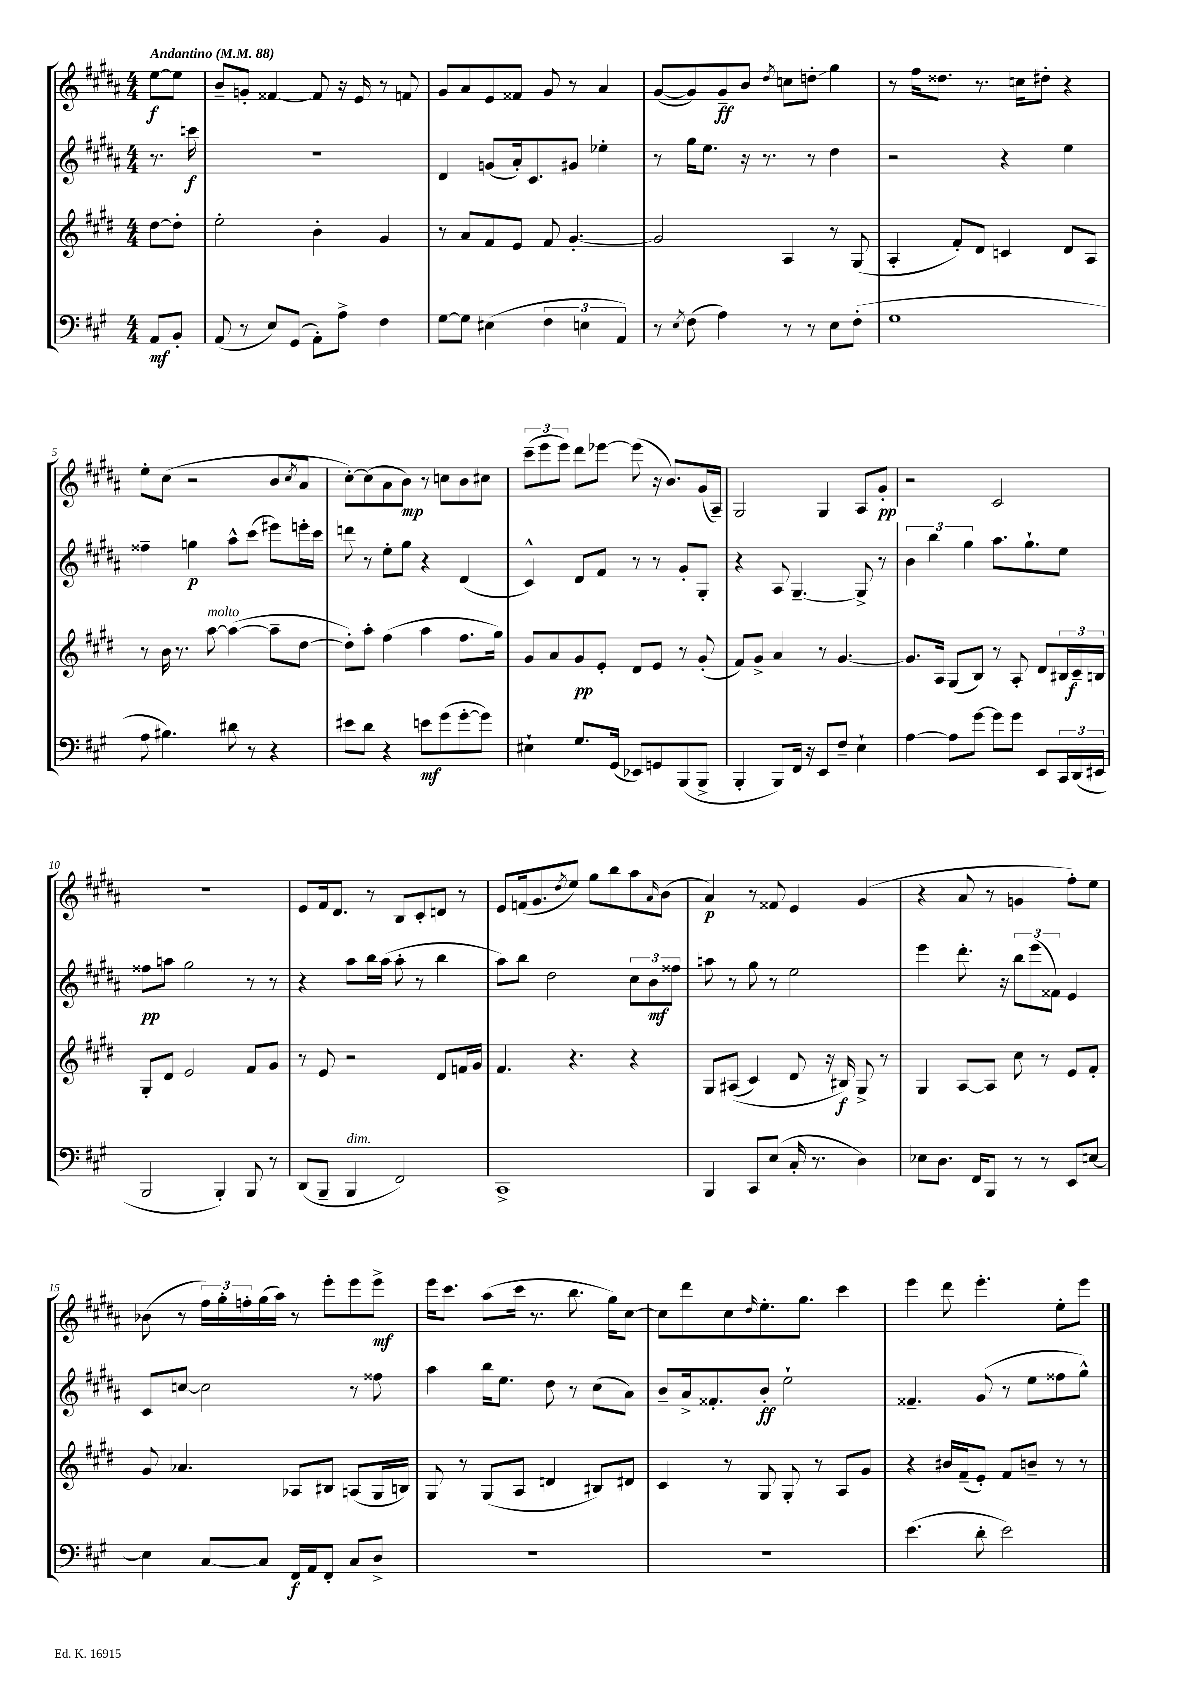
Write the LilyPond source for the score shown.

<<
\new StaffGroup <<
\new Staff = "s0" {
    \clef treble \key b \major \numericTimeSignature \time 4/4 \partial 4 \tempo "Andantino" 4 = 88
    e''8~\f e''8 |
    b'8-- g'8-. fisis'4~ fisis'8 r16 e'16 r8 f'8 |
    gis'8 ais'8 e'8 fisis'8 gis'8 r8 ais'4 |
    gis'8~( gis'8) gis'8--\ff b'8 \acciaccatura { dis''8 } c''8 d''8-.\glissando gis''4 |
    r8 fis''16 disis''8. r8. c''16 dis''8-. r4 |
    e''8-. cis''8( r2 b'8 \acciaccatura { cis''8 } ais'8 |
    cis''8~-.) cis''8( ais'8 b'8\mp) r8 c''8 b'8 cis''8 |
    \tuplet 3/2 { cis'''8--( e'''8 e'''8) } dis'''8 ees'''8~ ees'''8( r16 b'8.) gis'16( ais16--) |
    gis2 gis4 ais8 gis'8-.\pp |
    r2 cis'2 |
    R1 |
    e'8 fis'16 dis'8. r8 b8 cis'8-. d'8 r8 |
    e'8 f'16( gis'8. \acciaccatura { dis''8 } e''8) gis''8 b''8 ais''8 \grace { ais'16 } b'8( |
    ais'4\p) r8 fisis'8 e'4 gis'4( |
    r4 ais'8 r8 g'4 fis''8-.) e''8 |
    bes'8( r8 \tuplet 3/2 { fis''16) gis''16-. f''16-. } gis''16( ais''16) r8 e'''8-. e'''8 e'''8->\mf |
    e'''16 cis'''8. ais''8( cis'''16 r8. b''8. gis''16) cis''8~ |
    cis''8 dis'''8 cis''8 \grace { dis''16 } e''8.-. gis''8. cis'''4 |
    e'''4 dis'''8 e'''4.-. e''8-. e'''8 \bar "|." |
}
\new Staff = "s1" {
    \clef treble \key b \major \numericTimeSignature \time 4/4 \partial 4
    r8. c'''16\f |
    R1 |
    dis'4 g'8( ais'16-.) cis'8. gis'8 ees''4-. |
    r8 gis''16 e''8. r16 r8. r8 dis''4 |
    r2 r4 e''4 |
    fisis''4-- g''4\p ais''8-^ cis'''8( eis'''8) e'''16-. cis'''16 |
    d'''8 r8 e''8-. gis''8 r4 dis'4( |
    cis'4-^) dis'8 fis'8 r8 r8 gis'8-. gis8-. |
    r4 ais8 gis4.~-- gis8-> r8 |
    \tuplet 3/2 { b'4 b''4 gis''4 } ais''8. gis''8.-! e''8 |
    fisis''8\pp a''8 gis''2 r8 r8 |
    r4 ais''8 b''16 ais''16( ais''8-. r8 b''4 |
    ais''8) b''8 dis''2 \tuplet 3/2 { cis''8 b'8\mf fisis''8 } |
    a''8 r8 gis''8 r8 e''2 |
    e'''4 dis'''8.-. r16 \tuplet 3/2 { b''8 e'''8( fisis'8) } e'4 |
    cis'8 c''8~ c''2 r8 fisis''8 |
    ais''4 b''16 e''8. dis''8 r8 cis''8( ais'8) |
    b'8-- ais'16-> fisis'8.-. b'8-.\ff e''2-! |
    fisis'4.-- gis'8( r8 e''8 fisis''8 gis''8-^) \bar "|." |
}
\new Staff = "s2" {
    \clef treble \key e \major \numericTimeSignature \time 4/4 \partial 4
    dis''8~ dis''8-. |
    e''2-. b'4-. gis'4 |
    r8 a'8 fis'8 e'8 fis'8 gis'4.~-. |
    gis'2 a4 r8 gis8( |
    a4-. fis'8-.) dis'8 c'4 dis'8 a8 |
    r8 b'16 r8. a''8~^\markup { \italic "molto" } a''4~( a''8-- dis''8~ |
    dis''8-.) a''8-. fis''4( a''4 fis''8. gis''16) |
    gis'8 a'8 gis'8\pp e'8-. dis'8 e'8 r8 gis'8-.( |
    fis'8) gis'8-> a'4 r8 gis'4.~ |
    gis'8. a16 gis8( b8) r8 a8-. dis'8 \tuplet 3/2 { bis16 cis'16--\f b16 } |
    gis8-. dis'8 e'2 fis'8 gis'8 |
    r8 e'8 r2 dis'8 f'16 gis'16 |
    fis'4. r4. r4 |
    gis8 ais8(\( cis'4) dis'8 r16 bis16\f\) gis8-> r8 |
    gis4 a8~ a8 cis''8 r8 e'8 fis'8-. |
    gis'8 aes'4. aes8 bis8 a8( gis16 b16) |
    gis8 r8 gis8( a8 d'4 bis8) dis'8 |
    cis'4 r8 gis8 gis8-. r8 a8 gis'8 |
    r4 bis'16 fis'16--( e'8-.) fis'8 b'8-- r8 r8 \bar "|." |
}
\new Staff = "s3" {
    \clef bass \key a \major \numericTimeSignature \time 4/4 \partial 4
    a,8\mf b,8-. |
    a,8( r8 e8) gis,8( a,8-.) a8-> fis4 |
    gis8~ gis8 eis4( \tuplet 3/2 { fis4 e4 a,4) } |
    r8 \acciaccatura { e8 } fis8( a4) r8 r8 e8 fis8-.( |
    gis1 |
    a8 bis4.) dis'8 r8 r4 |
    eis'8 d'8 r4 e'8\mf gis'8( gis'8~-. gis'8) |
    eis4-! gis8. gis,16( ees,8) g,8 b,,8( b,,8-> |
    b,,4-. b,,8) fis,16 r16 e,8 fis8-- e4-! |
    a4~ a8 gis'8~ gis'8 gis'8 e,8 \tuplet 3/2 { cis,16 d,16( eis,16 } |
    b,,2 b,,4-.) b,,8 r8 |
    d,8( b,,8-- b,,4^\markup { \italic "dim." } fis,2) |
    cis,1-> |
    b,,4 cis,8 e8( cis16-. r8. d4) |
    ees8 d8. fis,16 b,,8 r8 r8 e,8 e8~ |
    e4 cis8~ cis8 fis,16\f a,16 fis,8-. cis8 d8-> |
    R1 |
    R1 |
    e'4.( d'8-. e'2) \bar "|." |
}
>>
>>
